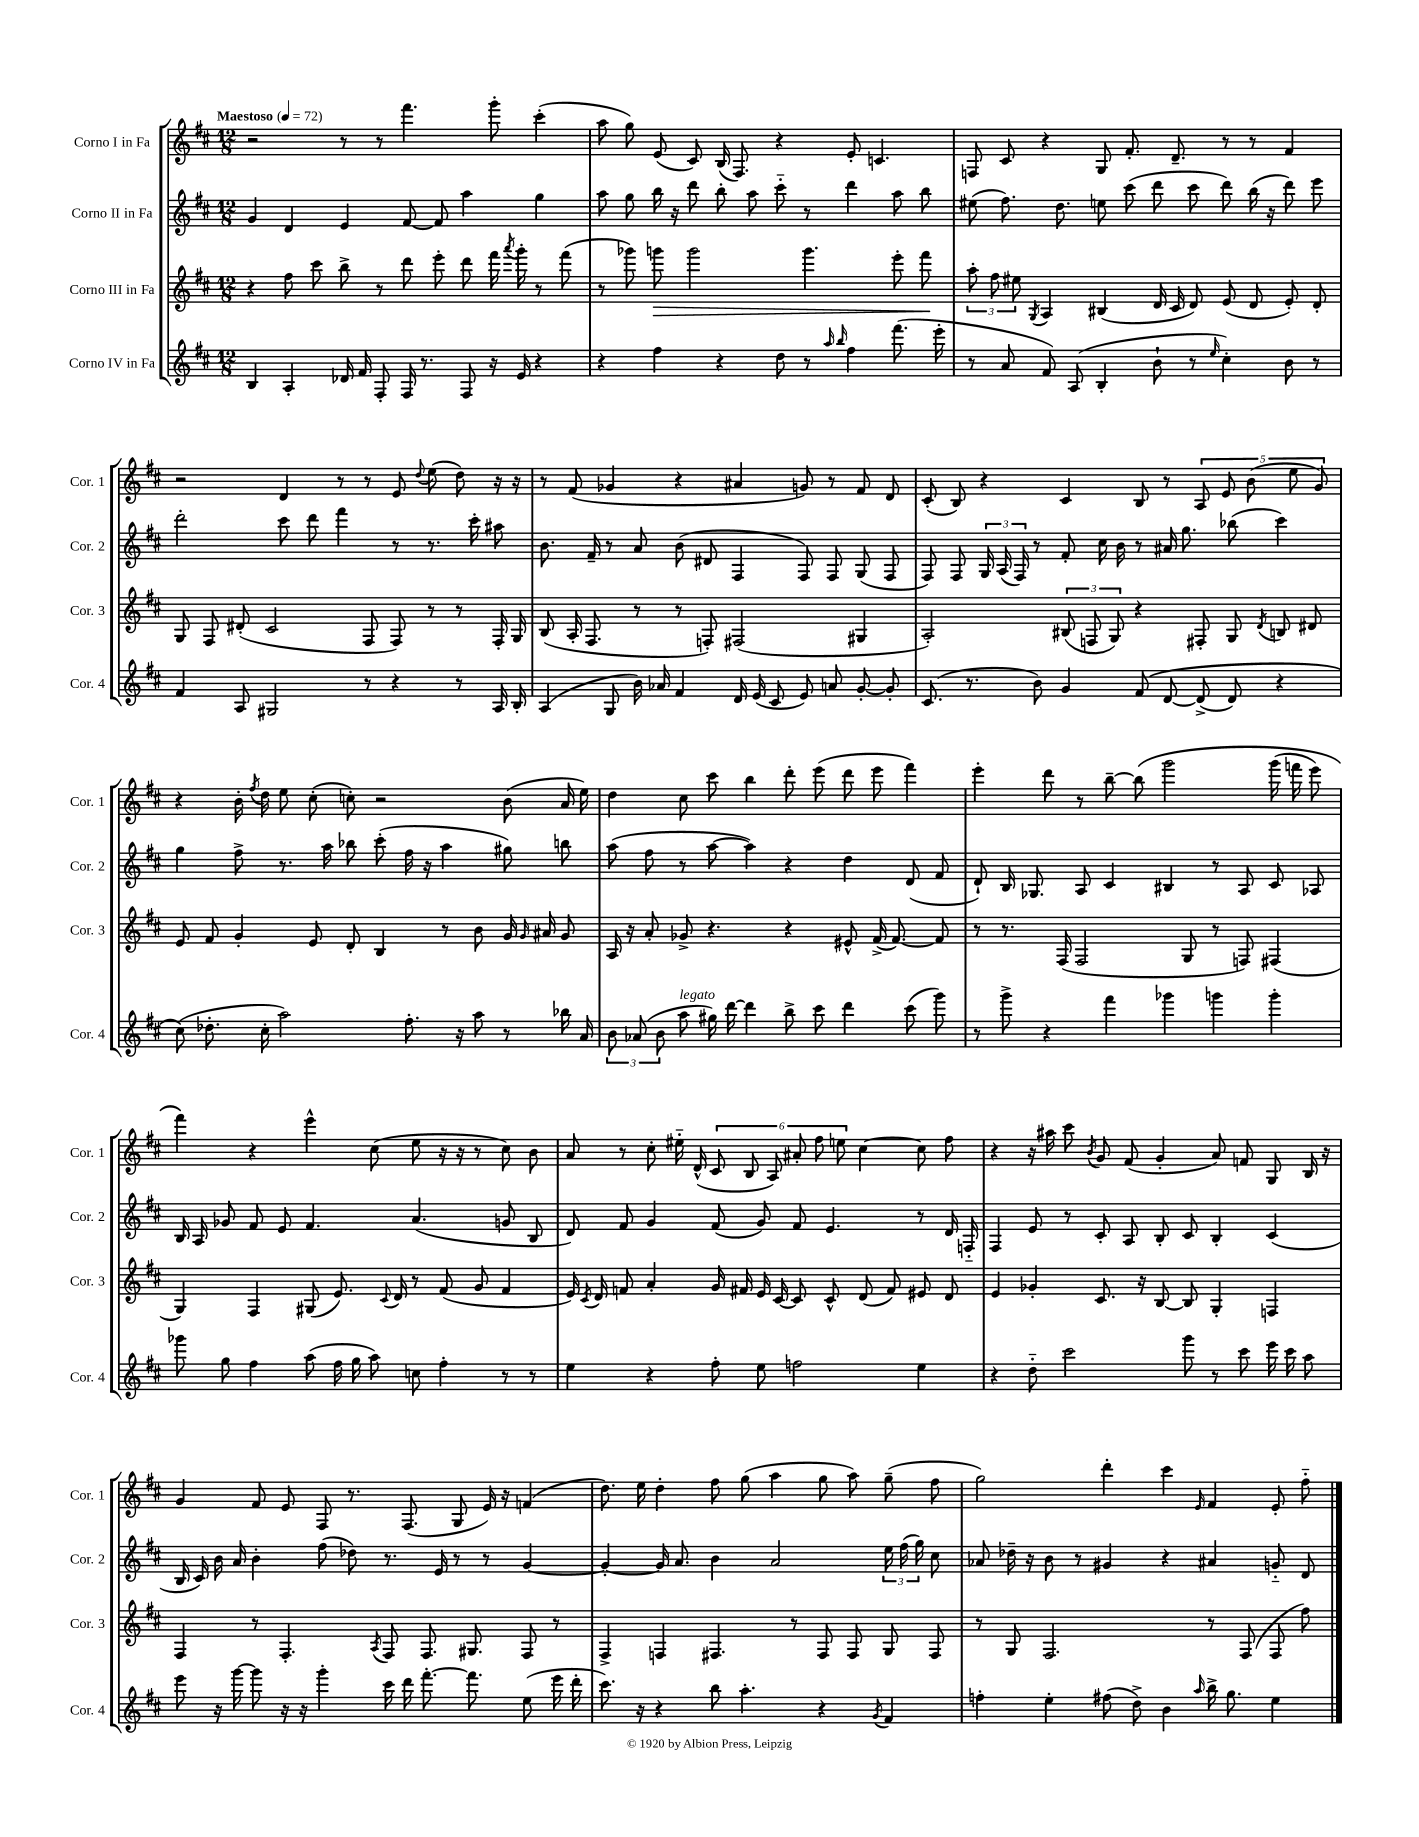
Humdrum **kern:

**kern	**kern	**kern	**kern
*staff4	*staff3	*staff2	*staff1
*clefG2	*clefG2	*clefG2	*clefG2
*k[f#c#]	*k[f#c#]	*k[f#c#]	*k[f#c#]
*M12/8	*M12/8	*M12/8	*M12/8
*MM72	*MM72	*MM72	*MM72
4B/	4r	4g/	2r
4A'/	8ff#\	4d/	.
.	8ccc#\	.	.
16d-/	8bb^\	4e/	8r
16f#/	.	.	.
8F#'/	8r	.	8r
16F#/	8ddd\	[8f#/	4.fff#\
8.r	.	.	.
.	8eee'\	8f#/]	.
8F#/	8ddd\	4aa\	.
16r	16fff#\	.	8ggg'\
.	8qaaa/	.	.
16e/	16ggg'\	.	.
4r	8r	4gg\	(4ccc#'\
.	(8fff#\	.	.
=	=	=	=
4r	8r	8aa\	8aa\
.	8ggg-\)	8gg\	8gg\)
4ff#\	8ggg\	16bb\	(8e/
.	.	16r	.
.	2ggg\	8ddd\	8c#/)
4r	.	8bb'\	(16B/
.	.	.	8.F#/)
.	.	8aa\	.
8dd\	.	8ccc#'~\	4r
8r	4.ggg\	8r	.
16qqaa/	.	.	.
16qqbb/	.	.	.
4ff#\	.	4ddd\	8e'/
.	.	.	4.c/
(8.fff#\	8eee'\	8aa\	.
.	8fff#\	8bb\	.
16eee'\	.	.	.
=	=	=	=
8r	12aa'\	(8ee#\	8F/
.	12ff#\	.	.
8a/	.	8.ff#\)	8c#/
.	12ee#\	.	.
.	8qG/	.	.
8f#/)	4A/	.	4r
.	.	8.dd\	.
(8A/	.	.	.
4B'/	(4B#/	8ee\	8G/
.	.	(8ccc#\	8.f#'/
8b`\	16d/	8ddd\	.
.	16c#/	.	8.d~/
8r	8d/)	8ccc#\	.
16qqee/	.	.	.
4cc#'\)	(8e/	8ddd\)	8r
.	8d/	(16bb\	8r
.	.	16r	.
8b\	8e'/)	8ddd\)	4f#/
8r	8d'/	8eee\	.
=	=	=	=
4f#/	8G/	2ddd'\	2r
.	8F#/	.	.
8A/	(8d#'/	.	.
2G#/	2c#/	.	.
.	.	8ccc#\	4d/
.	.	8ddd\	.
.	.	4fff#\	8r
8r	8F#/	.	8r
4r	8F#/)	8r	8e/
.	.	.	8qqdd/
.	8r	8.r	(8ee\
8r	8r	.	8dd\)
.	.	16ccc#'\	.
16A/	16F#'/	8aa#\	16r
16B'/	16G/	.	16r
=	=	=	=
(4A/	(8B/	8.b\	8r
.	16A'/	.	(8f#/
.	8.F#/	16f#~/	.
8G/	.	8r	4g-/
16b\)	8r	8a/	.
16a-/	.	.	.
4f#/	8r	(8b\	4r
.	8F'/)	8d#/	.
16d/	(2F#/	4F#/	4a#/
(16e/	.	.	.
8c#/	.	.	.
8e/)	.	8F#/)	8g/)
8a/	.	8F#/	8r
[8g'/	4G#/	(8G/	8f#/
8g'/]	.	8F#/	8d/
=	=	=	=
(8.c#/	2A'/)	8F#/)	(8c#'/
.	.	8F#/	8B/)
8.r	.	.	.
.	.	24G/	4r
.	.	(24A/	.
.	.	24F#/)	.
8b\)	.	8r	.
4g/	(12B#/	8f#'/	4c#/
.	12F/	.	.
.	.	16cc#\	.
.	12G/)	.	.
.	.	16b\	.
&(8f#/	4r	8r	8B/
[8d/	.	16a#/	8r
.	.	8.gg\	.
(8d^/]	8F#'/	.	10A/
.	.	.	10e/
8d/)	8G/	(8bb-\	.
.	.	.	(10b\
.	8qd/	.	.
4r	8B/	4ccc#\)	.
.	.	.	10ee\
.	8d#/	.	.
.	.	.	10g/)
=	=	=	=
(8cc#\&)	8e/	4gg\	4r
8.dd-'\	8f#/	.	.
.	4g'/	8ff#^\	16b'\
.	.	.	8qff#/
16cc#'\	.	.	16dd\
2aa\)	.	8.r	8ee\
.	8e/	.	(8cc#'\
.	.	16aa\	.
.	8d'/	8bb-\	8cc'\)
.	4B/	(8ccc#'\	2r
8.ff#'\	.	16ff#\	.
.	.	16r	.
.	8r	4aa\	.
16r	.	.	.
8aa\	8b\	.	.
8r	16g/	8gg#\)	(8b\
.	16qqg/	.	.
.	16a#/	.	.
16bb-\	8g/	8bb\	16a/
16a/	.	.	16ee\)
=	=	=	=
12b\	16A/	(8aa\	4dd\
.	16r	.	.
(12a-/	.	.	.
.	8a'/	8ff#\	.
12b\	.	.	.
8aa\	8g-^/	8r	8cc#\
16gg#\)	4.r	[8aa\	8ccc#\
[16ddd\	.	.	.
4ddd\]	.	4aa\])	4bb\
8bb^\	4r	4r	8ddd'\
8ccc#\	.	.	(8eee\
4ddd\	8e#^^/	4dd\	8ddd\
.	(16f#^/	.	8eee\
.	[8.f#/)	.	.
(8ccc#\	.	(8d/	4fff#\)
8ggg\)	8f#/]	8f#/	.
=	=	=	=
8r	8r	8d`/)	4eee'\
8ggg^\	8.r	16B/	.
.	.	8.G-/	.
4r	.	.	8ddd\
.	(16F#/	.	.
.	2F#/	8A/	8r
4fff#\	.	4c#/	[8bb~\
.	.	.	&(8bb\]
4ggg-\	.	4B#/	2ggg\
.	8G/	.	.
4ggg\	8r	8r	.
.	8F/)	8A/	.
4ggg'\	(4F#/	8c#/	(16ggg\
.	.	.	16fff\
.	.	8A-/	8eee\)
=	=	=	=
8ggg-\	4G/)	16B/	4fff#\&)
.	.	16A/	.
8gg\	.	8g-/	.
4ff#\	4F#/	8f#/	4r
.	.	8e/	.
(8aa\	(8G#/	4.f#/	4eee^^\
16ff#\	8.e/)	.	.
16gg\	.	.	.
8aa\)	.	.	(8cc#\
.	8qqc#/	.	.
.	16d/	.	.
8cc\	8r	(4.a/	8ee\
4ff#'\	(8f#/	.	16r
.	.	.	16r
.	8g/	.	8r
8r	4f#/	8g/	8cc#\)
8r	.	8B/	8b\
=	=	=	=
4ee\	16e/)	8d/)	8a/
.	8qc#/	.	.
.	16d/	.	.
.	8f/	8f#/	8r
4r	4a'/	4g/	8cc#'\
.	.	.	16ee#'~\
.	.	.	(16d^^/
8ff#'\	16g/	(8f#/	12c#/
.	16f#/	.	.
.	.	.	12B/
8ee\	16e/	8g/)	.
.	.	.	12A/)
.	[16c#/	.	.
2ff\	8c#/]	8f#/	12a#'/
.	.	.	12ff#\
.	8c#^^/	4.e/	.
.	.	.	12ee\
.	(8d/	.	[4cc#\
.	8f#/)	.	.
4ee\	8e#/	8r	8cc#\]
.	8d/	16d/	8ff#\
.	.	16F'~/	.
=	=	=	=
4r	4e/	4F#/	4r
8dd'~\	4g-'/	8e/	16r
.	.	.	16aa#\
2ccc#\	.	8r	8ccc#\
.	.	.	8qb/
.	8.c#/	8c#'/	8g/
.	.	8A/	(8f#/
.	16r	.	.
.	[8B/	8B'/	4g'/
8ggg\	8B/]	8c#/	.
8r	4G'/	4B'/	8a/)
8ccc#\	.	.	8f/
16eee\	4F/	(4c#/	8G/
16ccc#\	.	.	.
8aa\	.	.	16B/
.	.	.	16r
=	=	=	=
8eee\	4F#/	16B/	4g/
.	.	16c#/)	.
16r	.	16b\	.
[16ggg\	.	16a/	.
8ggg\]	8r	4b'\	8f#/
16r	4.F#'/	.	8e/
16r	.	.	.
4ggg'\	.	(8ff#\	8F#/
.	.	8dd-\)	8.r
.	8qA/	.	.
16ccc#\	8F#/	8.r	.
16ddd\	.	.	(8.F#/
[8.fff#'\	8.F#/	.	.
.	.	16e/	.
.	.	8r	8G/
8.fff#\]	8.G#/	.	.
.	.	8r	16e/)
.	.	.	16r
(8ee\	8F#/	[4g/	(4f/
16eee\	8r	.	.
16ddd'\	.	.	.
=	=	=	=
8.ccc#\)	4F#^/	4g'/_	8.dd\)
16r	.	.	16ee\
4r	4F/	16g/]	4dd'\
.	.	8.a/	.
8bb\	4.F#/	4b\	8ff#\
4.aa'\	.	.	(8gg\
.	.	2a/	4aa\
.	8r	.	.
4r	8F#/	.	8gg\
.	8F#/	.	8aa\)
8qg/	.	.	.
4f#/	8G/	24ee\	(8gg~\
.	.	(24ff#\	.
.	.	24gg\)	.
.	8F#/	8cc#\	8ff#\
=	=	=	=
4ff'\	8r	8a-/	2gg\)
.	8G/	16dd-~\	.
.	.	16r	.
4ee'\	2.F#/	8b\	.
.	.	8r	.
(8ff#\	.	4g#/	4ddd'\
8dd^\)	.	.	.
4b\	.	4r	4ccc#\
16qqaa/	.	.	16qqe/
16bb^\	8r	4a#/	4f#/
8.gg\	.	.	.
.	(8F#/	.	.
4ee\	8F#/	8g'~/	8e'/
.	8ff#\)	8d/	8ff#'~\
==	==	==	==
*-	*-	*-	*-
